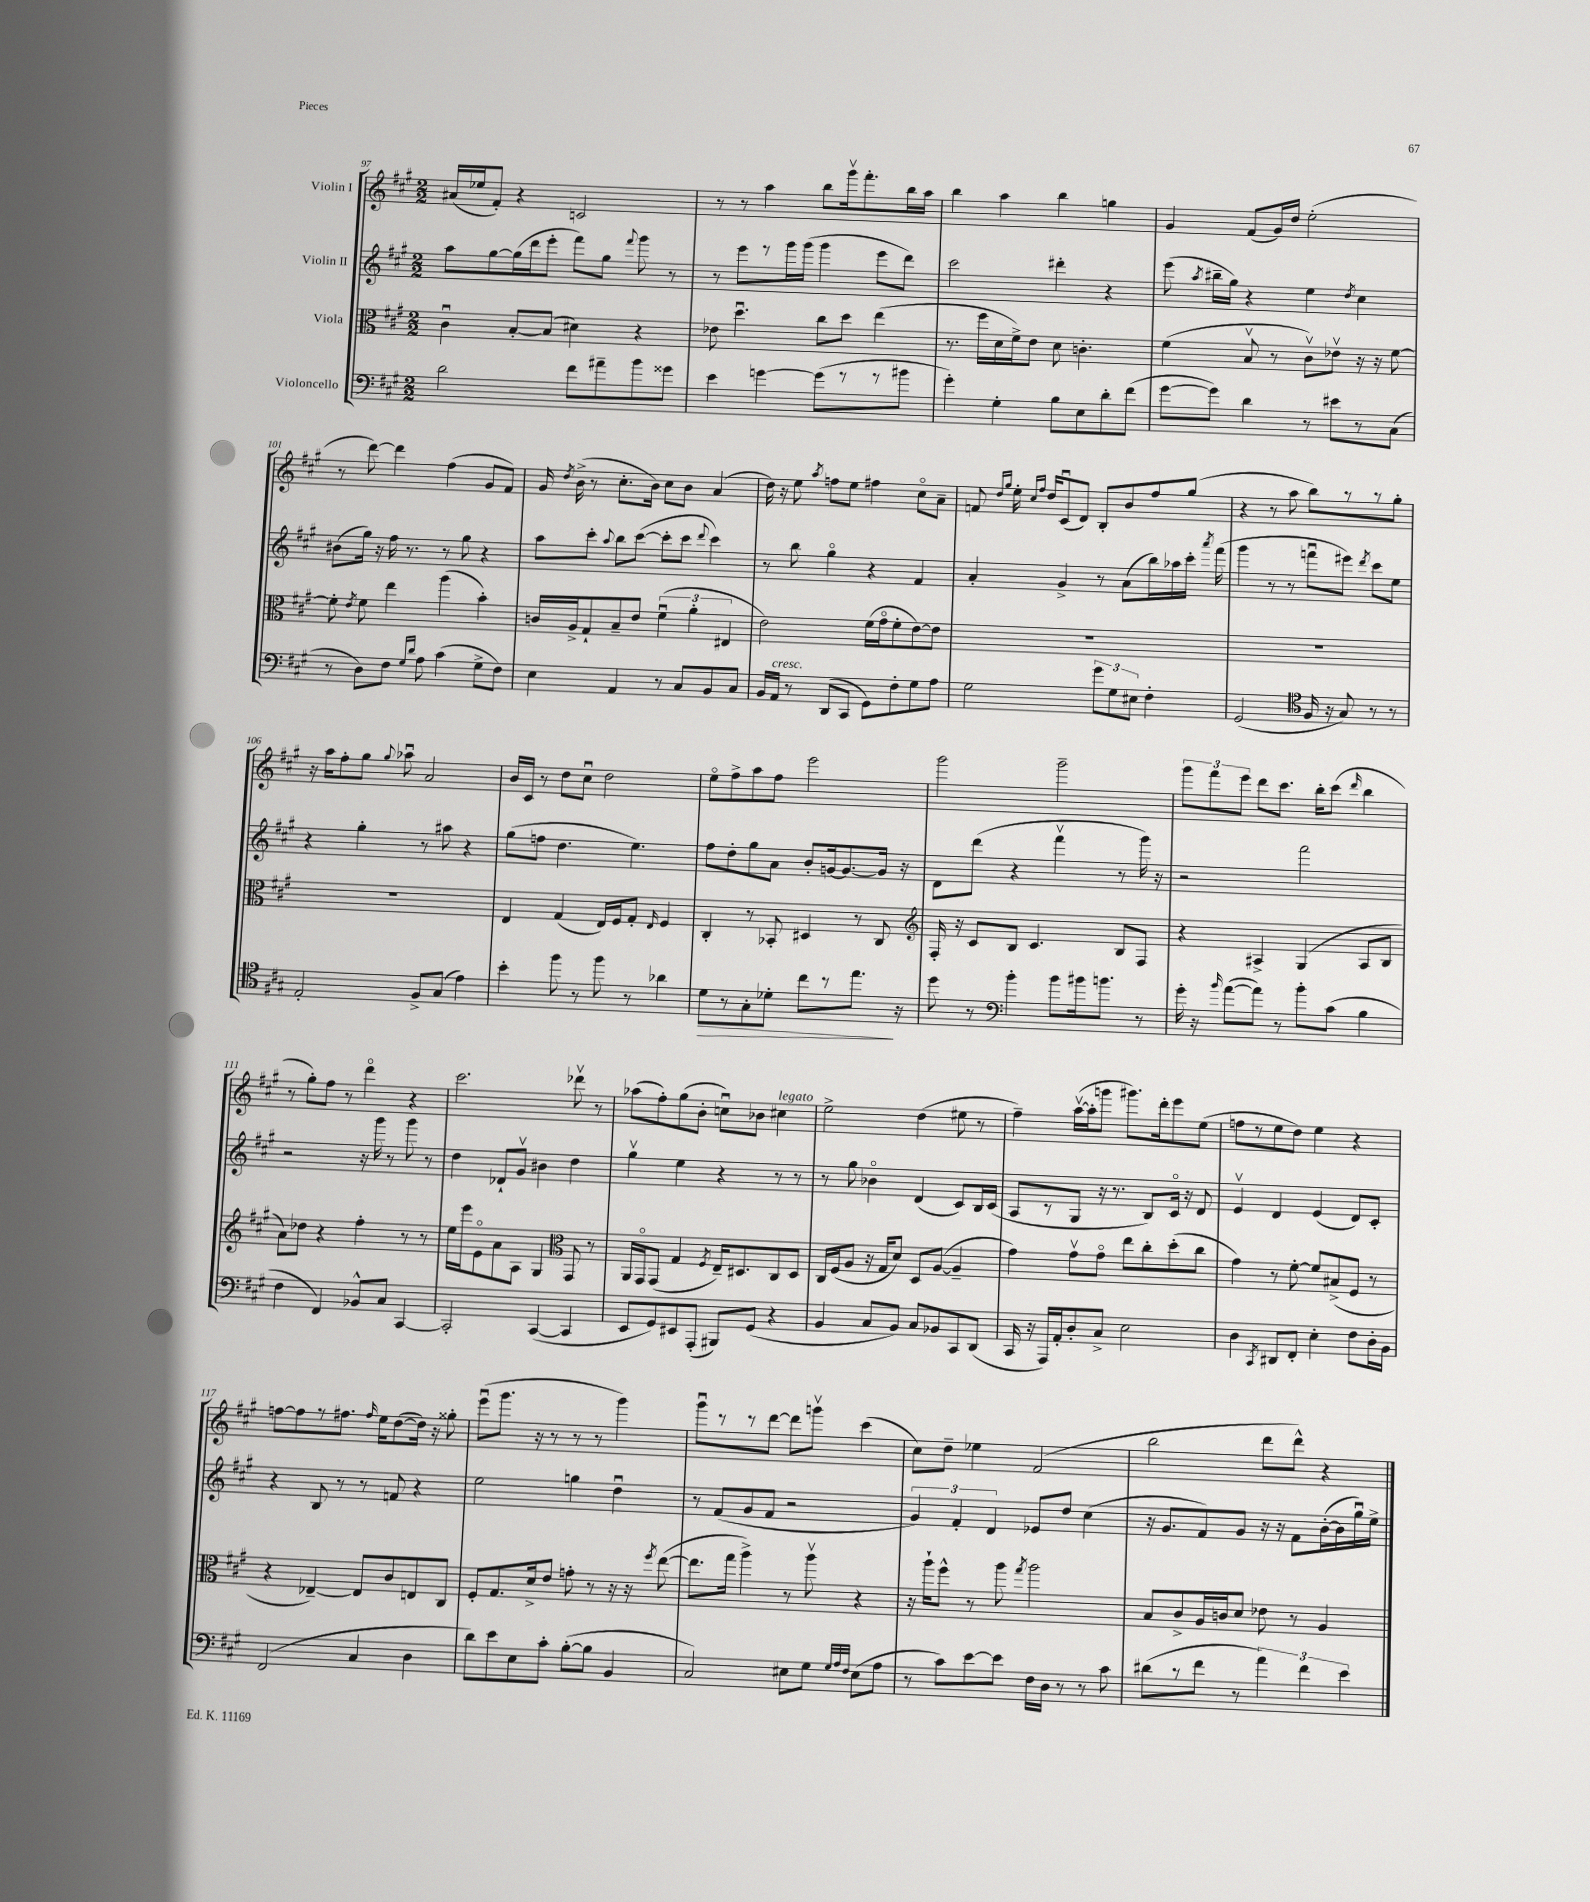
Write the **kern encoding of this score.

**kern	**dynam	**kern	**kern	**kern
*part4	*part4	*part3	*part2	*part1
*staff4	*staff4	*staff3	*staff2	*staff1
*I"Violoncello	*	*I"Viola	*I"Violin II	*I"Violin I
*clefF4	*	*clefC3	*clefG2	*clefG2
*k[f#c#g#]	*	*k[f#c#g#]	*k[f#c#g#]	*k[f#c#g#]
*M2/2	*	*M2/2	*M2/2	*M2/2
=97	=97	=97	=97	=97
2d\	.	4c#u\	8aa\L	(16a#X/LL
.	.	.	.	16ee-X/J
.	.	.	[8gg#\	8f#'/J)
.	.	[8B'/L	(16gg#\L]	4r
.	.	.	16ddd\J	.
.	.	(8B/J]	8eee'\J	.
8f#\L	.	4d#X\)	8fff#\L)	2cn/
8a#X~\	.	.	8gg#\J	.
.	.	.	8qqfff#/	.
8b\	.	4r	8ggg#\	.
8g##X\J	.	.	8r	.
=98	=98	=98	=98	=98
4e\	.	8e-X\	8r	8r
.	.	4.ddu\	8eee\L	8r
[4gn\	.	.	8r	4aa\
.	.	.	16ggg#\L	.
.	.	.	(16ggg#\JJ	.
(8g\L]	.	8cc#\L	4ggg#\	8bb\L
8r	.	8dd\J	.	16ggg#v\k
.	.	.	.	8.fff#'\
8r	.	(4ee\	8eee\L	.
8b#X\J	.	.	8ddd\J)	16bb\L
.	.	.	.	16aa\JJ
=99	=99	=99	=99	=99
4g#'\)	.	8.r	2ccc#\	4bb\
.	.	16ff#\LL	.	.
4G#'\	.	16d\	.	4aa\
.	.	16f#^\J)	.	.
.	.	8e\J	.	.
8B\L	.	8d\	4ddd#X'\	4bb\
8E\	.	4.cn'\	.	.
8d'\	.	.	4r	4ggn\
(8f#\J	.	.	.	.
=100	=100	=100	=100	=100
[8g#\L	.	(4f#\	(8eee\	4g#/
.	.	.	8qaa/	.
8g#\J])	.	.	16bb#X~\LL	.
.	.	.	16gg#\JJ)	.
4d\	.	8Bv/	4r	(8f#/L
.	.	8r	.	16g#/L)
.	.	.	.	16dd/JJ
8r	.	8c#v\L)	4ee\	(2ee'\
8e#X\L	.	8e-Xv\J	.	.
.	.	.	8qdd/	.
8r	.	16r	4cc#\	.
.	.	16r	.	.
(8C#\J	.	[8f#\	.	.
!!LO:LB:g=z
=101	=101	=101	=101	=101
8r	.	8f#'\]	(8b#X\L	8r
.	.	8qe/	.	.
8D\L)	.	8f#\	16gg#\Jk)	[8ddd\)
.	.	.	16r	.
8F#\J	.	4ee\	16ff#\	4ddd\]
.	.	.	8.r	.
16qqG#/LL	.	.	.	.
16qqd/JJ	.	.	.	.
8A\	.	.	.	.
(4c#\	.	(4aa\	8r	(4ff#\
.	.	.	8gg#\	.
8G#^\L	.	4b'\)	4r	8g#/L
8F#\J)	.	.	.	8f#/J)
=102	=102	=102	=102	=102
4E\	.	16cn/LL	8aa\L	16g#/
.	.	.	.	8qdd/
.	.	16A^/J	.	(16b^\
.	.	8G#`/	8ccc#'\J	8r
.	.	.	8qqaa/	.
4AA/	.	8B~/	8bb\L	8.cc#'\L
.	.	8e/J	([8ccc#\J	.
.	.	.	.	16b\Jk)
8r	.	(6f#u\	8ccc#'\L]	8cc#\L
8C#/L	.	.	8ccc#\J	8b\J
.	.	6a'\	.	.
.	.	.	8qqddd/	.
8BB/	.	.	4ccc#\)	(4a/
.	.	6E#X/	.	.
8C#/J	.	.	.	.
=103	=103	=103	=103	=103
16BB/LL	.	2e\)	8r	16dd\)
!LO:TX:a:i:t=cresc.	!	!	!	!
16AA/JJ	.	.	.	16r
8r	.	.	8bb\	8ee\
.	.	.	.	8qaa/
(8DD/L	.	.	4gg#\	8ffn\L
8CC#/J	.	.	.	8ee\J
8GG#\L)	.	(16f#\LL	4r	4ff#X\
.	.	16g#\J	.	.
8F#'\	.	8f#'\	.	.
8G#\	.	[8e\)	4f#/	8cc#\L
8A\J	.	8e\J]	.	8a~\J
=104	=104	=104	=104	=104
2G#\	.	1r	4a'/	8fn/
.	.	.	.	16qqdd/LL
.	.	.	.	16qqgg#/JJ
.	.	.	.	16ee'\
.	.	.	.	16qqcc#/LL
.	.	.	.	16qqff#/JJ
.	.	.	.	16dd/KL
.	.	.	4g#^/	(8c#u/
.	.	.	.	8d/J)
12g#\L	.	.	8r	8B'/L
12G#\	.	.	.	.
.	.	.	(8a\L	8b/
12E#X\J	.	.	.	.
4F#'\	.	.	16bb\L)	8ff#/
.	.	.	16aa-X\	.
.	.	.	16ccc#'\JJ	(8gg#/J
.	.	.	8qaaa/	.
.	.	.	(16fff#\	.
=105	=105	=105	=105	=105
(2GG#/	.	1r	4ggg#\	4r
.	.	.	8r	8r
.	.	.	8r	8aa\
*clefC4	*	*	*	*
16F#/	.	.	8fffnu\L	8bb\L)
16r	.	.	.	.
8G#/)	.	.	8eee#X\J)	8r
.	.	.	8qddd/	.
8r	.	.	8ccc#\L	8r
8r	.	.	8ee\J	8gg#'\J
!!LO:LB:g=z
=106	=106	=106	=106	=106
2E'/	.	1r	4r	16r
.	.	.	.	16aa\KL
.	.	.	.	8ff#'\
.	.	.	4gg#'\	8gg#\J
.	.	.	.	8qqgg#/
.	.	.	.	8aa-Xu\
8F#^/L	.	.	8r	2a/
(8G#/J	.	.	8aa#X\	.
4e\)	.	.	4r	.
=107	=107	=107	=107	=107
4b'\	.	4E/	(8gg#\L	16b/LL
.	.	.	.	16c#/JJ
.	.	.	8ffn\J	8r
8ff#\	.	(4G#/	4.dd\	8dd\L
8r	.	.	.	8cc#u\J
8ff#\	.	16E/LL)	.	2dd\
.	.	16F#/J	.	.
8r	.	8G#'/J	4.ee\)	.
.	.	16qqE/	.	.
4a-X\	.	4F#/	.	.
=108	=108	=108	=108	=108
!	!LO:HP:b	!	!	!
8d\L	>	4C#'/	8ff#\L	8ee\L
8r	.	.	8dd'\	8ff#^\
8G#'\	.	8r	8gg#\	8aa\
8d-X'\J	.	8BB-X'/	8a\J	8ff#\J
8cc#\L	.	4D#X/	8b'/L	2eee\
8r	.	.	[16gn/k	.
.	.	.	8.g/_	.
8.ee\J	.	8r	.	.
.	.	8C#/	16g/Jk]	.
16r	]	.	16r	.
=109	=109	=109	=109	=109
*	*	*clefG2	*	*
8dd\	.	16F#'/	8d\L	2ggg#\
.	.	16r	.	.
8r	.	8c#/L	(8ddd\J	.
*clefF4	*	*	*	*
4b'\	.	8B/J	4r	.
.	.	4.c#/	.	.
8b\L	.	.	4fff#v\	2ggg#~\
16b#X\k	.	.	.	.
8.bn\J	.	.	.	.
.	.	8B/L	8r	.
8r	.	8F#/J	16ggg#\)	.
.	.	.	16r	.
=110	=110	=110	=110	=110
16g#'\	.	4r	2r	12ggg#\L
16r	.	.	.	.
.	.	.	.	12fff#\
16qqb/	.	.	.	.
([8a\L	.	.	.	.
.	.	.	.	12eee\J
8a\J])	.	4A#X^/	.	8ddd\L
8r	.	.	.	8.ccc#\J
8b'\L	.	(4G#/	2fff#\	.
.	.	.	.	16bb'\KL
(8c#\J	.	.	.	(8ccc#\J
.	.	.	.	16qqddd/
4B\	.	8A#/L	.	4bb\
.	.	8B/J	.	.
!!LO:LB:g=z
=111	=111	=111	=111	=111
4F#\	.	8a\L)	2r	8r
.	.	8dd-X\J	.	8gg#'\L)
4FF#/)	.	4r	.	8ff#\J
.	.	.	.	8r
8BB-X^^/L	.	4ff#'\	16r	4ddd\
.	.	.	16ggg#\	.
8C#/J	.	.	8r	.
[4CC#/	.	8r	8ggg#\	4r
.	.	8r	8r	.
=112	=112	=112	=112	=112
2CC#'/]	.	16ee\LL	4dd\	2.ccc#\
.	.	16eee\J	.	.
.	.	8e\	.	.
.	.	8a\	8d-X`/L	.
.	.	8A\J	8g#v/J	.
([4CC#/	.	4G#/	4b#X\	.
*	*	*clefC3	*	*
4CC#/]	.	8GG#/	4dd\	8ddd-Xv\
.	.	8r	.	8r
=113	=113	=113	=113	=113
8EE/L	.	16AA/LL	4gg#v\	(8aa-X\L
.	.	16GG#/J	.	.
8GG#/)	.	(8GG#/J	.	8ff#'\)
8EE#X/	.	4G#/	4ee\	(8gg#\
(8AAA'/J	.	.	.	8b'\J
.	.	8qF#/	.	.
8BBB#X/L)	.	16E~/KL)	4r	8ccnu\L)
.	.	8.D#X/	.	.
(8GG#/J	.	.	.	8b-X\J
!	!	!	!	!LO:TX:a:i:t=legato
4r	.	8C#/	8r	4cc#X\
.	.	8D#/J	8r	.
=114	=114	=114	=114	=114
4BB/	.	16C#/LL	8r	2ee^\
.	.	(16F#/J	.	.
.	.	8A/J	8gg#\	.
8C#/L	.	16r	4b-X\	.
.	.	16G#/KL	.	.
8BB/J)	.	8d/J)	.	.
8C#/L	.	8D/L	(4d/	(4dd\
8BB-X/	.	([8A/J	.	.
8CC#/	.	4A~/]	8c#/L)	8ee#X\
(8DD/J	.	.	16B/L	8r
.	.	.	(16c#/JJ	.
=115	=115	=115	=115	=115
16CC#/	.	4g#\)	8A/L	4ff#~\)
16r	.	.	.	.
16AAA/LL)	.	.	8r	.
16AA'/J	.	.	.	.
8D'/	.	8g#v\L	8G#/J	([16aav\LL
.	.	.	.	16aa'\J]
8C#^/J	.	8g#\J	16r	8gggn\J
.	.	.	8.r	.
2E\	.	8ee\L	.	8.ggg#X\L)
.	.	8cc#'\	8B/L)	.
.	.	.	.	16ddd'\k
.	.	(8dd'\	16c#/Jk	8eee\
.	.	.	16r	.
.	.	8cc#\J	8d/	(8ee\J
=116	=116	=116	=116	=116
4D\	.	4g#\)	4ev/	8ffn\L
.	.	.	.	8r
8qCC#/	.	.	.	.
8DD#X/L	.	8r	4d/	8ee\
8FF#'/J	.	[8f#'\	.	8dd\J)
4E'\	.	8f#/L]	(4e/	4ee\
.	.	(8B#X^/	.	.
8F#\L	.	8F#/J	8d/L)	4r
16D'\L	.	8r	8c#'/J	.
16BB\JJ	.	.	.	.
!!LO:LB:g=z
=117	=117	=117	=117	=117
(2FF#/	.	4r	4r	[8ffn\L
.	.	.	.	8ff\]
.	.	[4E-X~/)	8B/	8r
.	.	.	8r	8.ff#X\J
4C#/	.	8E-/L]	8r	.
.	.	.	.	16qqff#/
.	.	.	.	16ee\KL
.	.	8c#/	8fn/	([8dd\
4D\	.	8En/	4r	16dd\Jk])
.	.	.	.	16r
.	.	8C#/J	.	8gg##X'\
=118	=118	=118	=118	=118
8d\L)	.	8F#'/L	2ee\	(8eeeu\L
8e\	.	8.G#/	.	8.ggg#\J
8E\	.	.	.	.
.	.	16d^/k	.	16r
8c#'\J	.	8e/J	.	8r
([8B'\L	.	8gn'\	4ggn\	8r
8B\J]	.	8r	.	8r
4BB/	.	16r	4ddu\	4ggg#\)
.	.	16r	.	.
.	.	8qff#/	.	.
.	.	([8ee\	.	.
=119	=119	=119	=119	=119
2C#/)	.	8.ee\L]	8r	8ggg#u\L
.	.	.	(8f#/L	8r
.	.	16gg#\Jk	.	.
.	.	4aa^\)	8g#/	8r
.	.	.	8f#/J	[8ddd\J
8E#X\L	.	8r	2r	8ddd\L]
8G#\J	.	8aav\	.	8gggnv\J
32qqG#/LLL	.	.	.	.
32qqA/	.	.	.	.
32qqF#/JJJ	.	.	.	.
(8E#\L	.	4r	.	(4ccc#\
8A\J	.	.	.	.
=120	=120	=120	=120	=120
8r	.	16r	6g#/)	8cc#\L)
.	.	16aa`\KL	.	.
8c#\L)	.	8ff#^^\J	.	8dd~\J
.	.	.	6f#'/	.
[8e\	.	8r	.	4ee-X\
.	.	.	6d/	.
8e\J]	.	8aa\	.	.
.	.	8qgg#/	.	.
16F#\LL	.	2aa\	8e-X/L	(2f#/
16D\JJ	.	.	.	.
8r	.	.	8dd/J	.
8r	.	.	(4cc#\	.
8c#\	.	.	.	.
=121	=121	=121	=121	=121
(8d#X\L	.	8B/L	16r	2bb\
.	.	.	8.g#/L	.
8r	.	8c#^/	.	.
8f#\J	.	16A/L	8f#/)	.
.	.	16cn/J	.	.
8r	.	8d/J	8g#/J	.
6a\)	.	8e-X\	16r	8ddd\L
.	.	.	16r	.
.	.	8r	8f#\L	8ddd^^\J)
6f#\	.	.	.	.
.	.	4A/	([16b'\L	4r
.	.	.	16b\]	.
6e\	.	.	.	.
.	.	.	16gg#u\)	.
.	.	.	16ee^\JJ	.
==	==	==	==	==
*-	*-	*-	*-	*-
